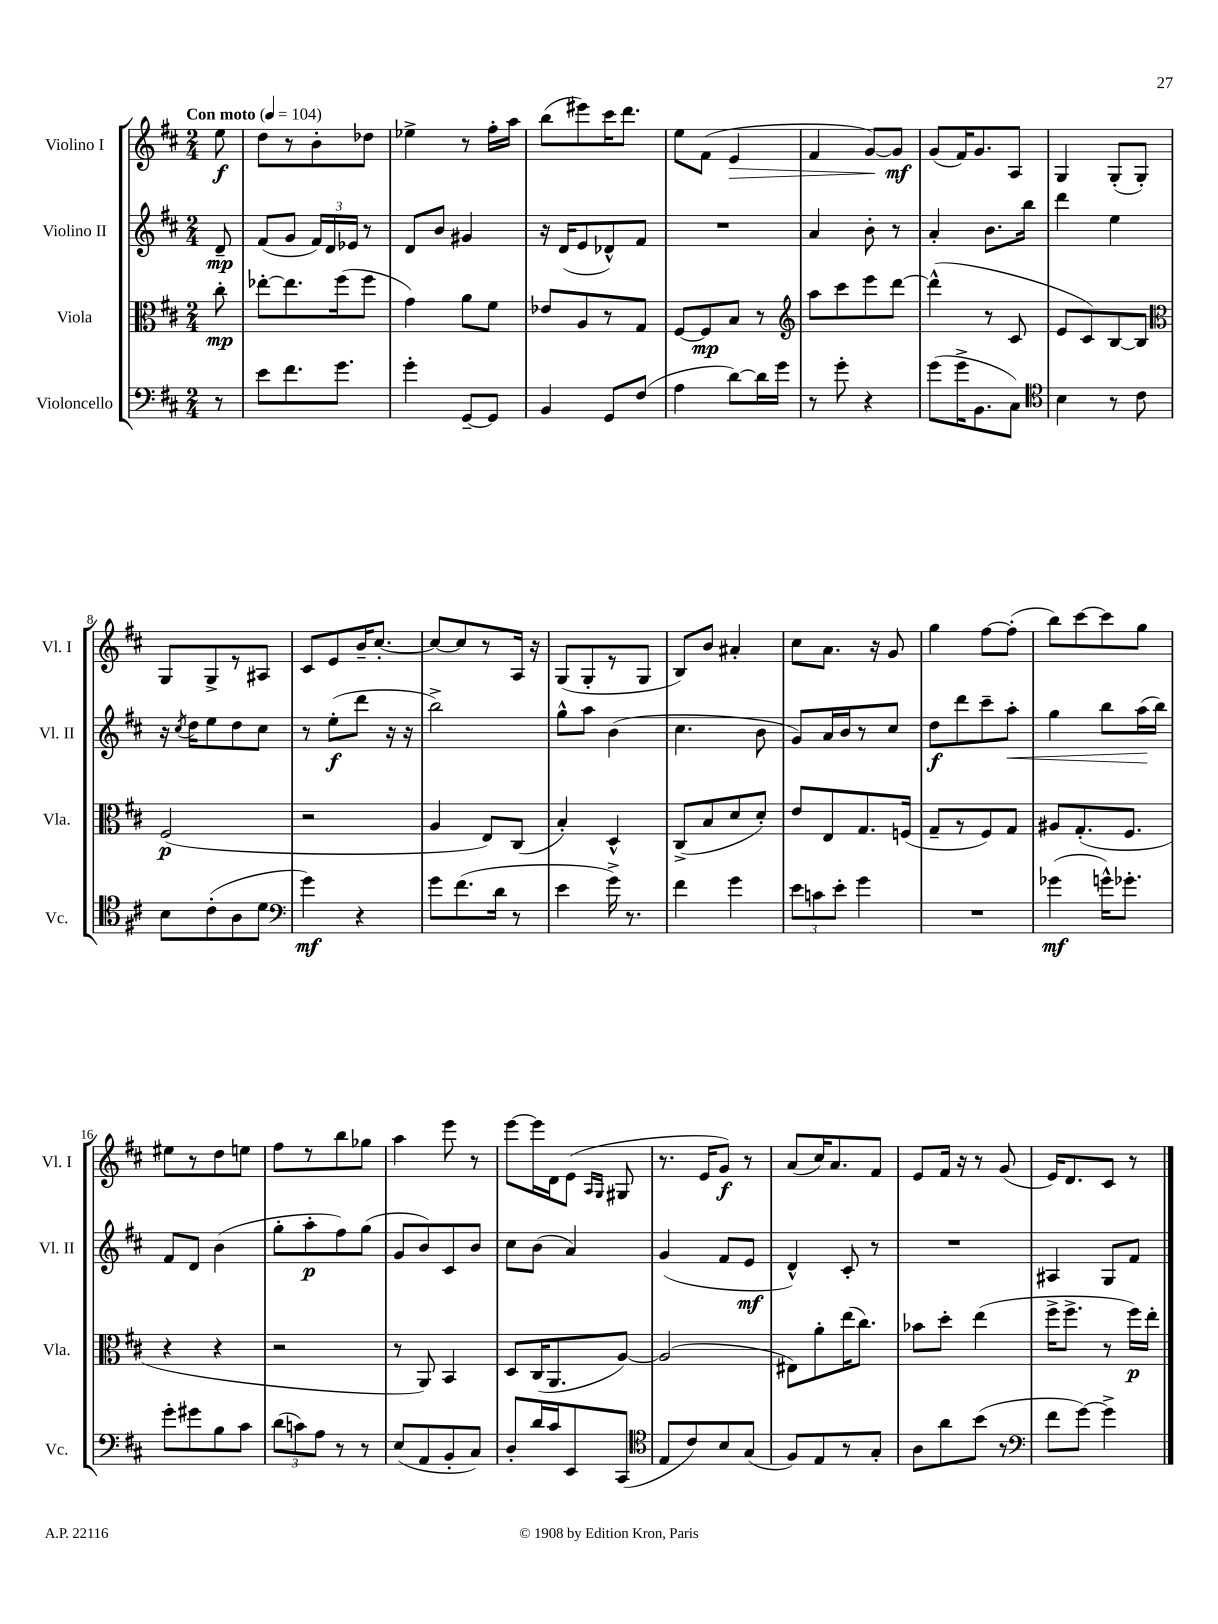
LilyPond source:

<<
\new StaffGroup <<
\new Staff = "s0" \with { instrumentName = "Violino I" shortInstrumentName = "Vl. I" } {
    \clef treble \key d \major \numericTimeSignature \time 2/4 \partial 8 \tempo "Con moto" 4 = 104
    \autoBeamOff e''8\f |
    d''8[ r8 b'8-. des''8] |
    ees''4-> r8 fis''16[-. a''16] |
    b''8[( eis'''8) cis'''16 d'''8.] |
    e''8[ fis'8]( e'4\> |
    fis'4 g'8[~\!) g'8]\mf |
    g'8[( fis'16) g'8. a8] |
    g4 g8[-.( g8]-.) |
    g8[ g8-> r8 ais8] |
    cis'8[ e'8 b'16-- cis''8.]~-. |
    cis''8[~ cis''8 r8 a16] r16 |
    g8[( g8-. r8 g8] |
    b8[) b'8] ais'4-. |
    cis''8[ a'8.] r16 g'8 |
    g''4 fis''8[~ fis''8]-.( |
    b''8[) cis'''8~ cis'''8 g''8] |
    eis''8[ r8 d''8 e''8] |
    fis''8[ r8 b''8 ges''8] |
    a''4 e'''8 r8 |
    e'''8[~ e'''16 d'16 e'8]( \grace { a16[ g16] } gis8 |
    r8. e'16[ g'8]\f) r8 |
    a'8[( cis''16) a'8. fis'8] |
    e'8[ fis'16] r16 r8 g'8( |
    e'16[) d'8. cis'8] r8 \bar "|." |
}
\new Staff = "s1" \with { instrumentName = "Violino II" shortInstrumentName = "Vl. II" } {
    \clef treble \key d \major \numericTimeSignature \time 2/4 \partial 8
    \autoBeamOff d'8--\mp |
    fis'8[( g'8] \tuplet 3/2 { fis'16[) d'16 ees'16] } r8 |
    d'8[ b'8] gis'4 |
    r16 d'16[( e'8 des'8-^) fis'8] |
    R2 |
    a'4 b'8-. r8 |
    a'4-. b'8.[ b''16] |
    d'''4 e''4 |
    r16 \acciaccatura { cis''8 } d''16[ e''8 d''8 cis''8] |
    r8 e''8[-.\f( d'''8] r16 r16 |
    b''2->) |
    g''8[-^ a''8] b'4( |
    cis''4. b'8 |
    g'8[) a'16 b'16 r8 cis''8] |
    d''8[\f d'''8 cis'''8-- a''8]-.\< |
    g''4 b''8[ a''16\!( b''16]) |
    fis'8[ d'8] b'4( |
    g''8[-. a''8-.\p fis''8) g''8]( |
    g'8[ b'8) cis'8 b'8] |
    cis''8[ b'8]( a'4) |
    g'4( fis'8[ e'8]\mf |
    d'4-^) cis'8-. r8 |
    R2 |
    ais4 g8[ fis'8] \bar "|." |
}
\new Staff = "s2" \with { instrumentName = "Viola" shortInstrumentName = "Vla." } {
    \clef alto \key d \major \numericTimeSignature \time 2/4 \partial 8
    \autoBeamOff cis''8-.\mp |
    ees''8[~-. ees''8. fis''16( fis''8] |
    g'4) a'8[ fis'8] |
    ees'8[ a8 r8 g8] |
    fis8[~ fis8\mp b8] r8 |
    \clef treble a''8[ cis'''8 e'''8 d'''8]~ |
    d'''4-^( r8 cis'8 |
    e'8[ cis'8) b8~ b8] |
    \clef alto fis2\p( |
    r2 |
    a4 e8[) cis8]( |
    b4-.) d4-^ |
    cis8[->( b8 d'8 d'8]-.) |
    e'8[ e8 g8. f16]( |
    g8[-- r8 fis8) g8] |
    ais8[ g8.-.( fis8.] |
    r4 r4 |
    r2 |
    r8 a,8) b,4 |
    d8[ cis16( a,8. a8]~) |
    a2( |
    eis8[) a'8-. e''16( cis''8.]) |
    bes'8[ d''8]-. e''4( |
    fis''16[-> fis''8.]-> r8 fis''16[\p) e''16]-. \bar "|." |
}
\new Staff = "s3" \with { instrumentName = "Violoncello" shortInstrumentName = "Vc." } {
    \clef bass \key d \major \numericTimeSignature \time 2/4 \partial 8
    \autoBeamOff r8 |
    e'8[ fis'8. g'8.] |
    g'4-. g,8[~-- g,8] |
    b,4 g,8[ fis8]( |
    a4 d'8[~) d'16 g'16] |
    r8 g'8-. r4 |
    g'8[( g'16-> b,8. cis8]) |
    \clef tenor b4 r8 cis'8 |
    b8[ cis'8-.( a8 d'8] |
    \clef bass g'4\mf) r4 |
    g'8[ fis'8.( d'16] r8 |
    e'4 g'16->) r8. |
    fis'4 g'4 |
    \tuplet 3/2 { e'8[ c'8 e'8]-. } g'4 |
    R2 |
    ges'4\mf( g'16[-^) ges'8.]-. |
    g'8[-. gis'8 b8 cis'8] |
    \tuplet 3/2 { d'8[( c'8) a8] } r8 r8 |
    e8[( a,8 b,8-. cis8]) |
    d8[-. d'16 cis'16 e,8 cis,8]( |
    \clef tenor e8[ cis'8) b8 g8]( |
    fis8[) e8 r8 g8]-. |
    a8[ a'8 b'8]( r8 |
    \clef bass fis'8[ g'8]~) g'4-> \bar "|." |
}
>>
>>
